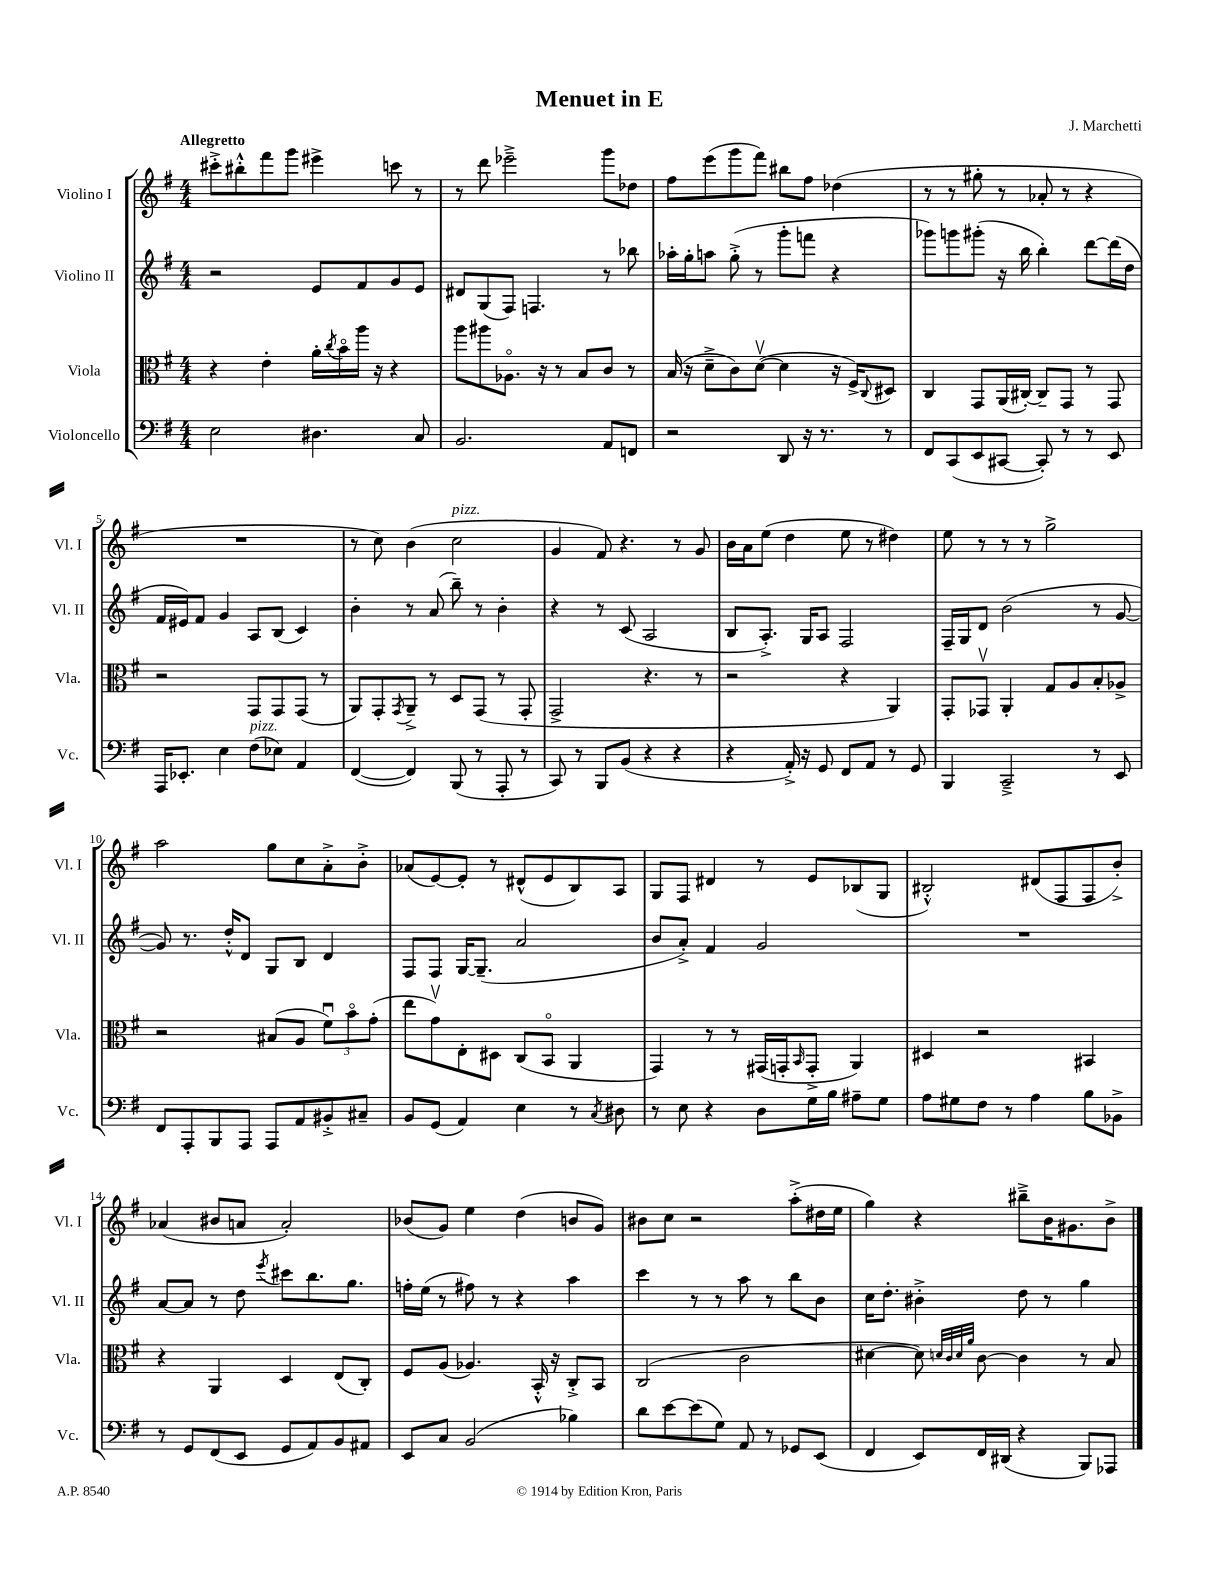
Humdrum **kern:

**kern	**kern	**kern	**kern
*part4	*part3	*part2	*part1
*staff4	*staff3	*staff2	*staff1
*I"Violoncello	*I"Viola	*I"Violino II	*I"Violino I
*I'Vc.	*I'Vla.	*I'Vl. II	*I'Vl. I
*clefF4	*clefC3	*clefG2	*clefG2
*k[f#]	*k[f#]	*k[f#]	*k[f#]
*M4/4	*M4/4	*M4/4	*M4/4
=1	=1	=1	=1
!	!	!	!LO:TX:a:B:t=Allegretto
2E\	4r	2r	8ccc#X'^\L
.	.	.	8bb#X'^^\
.	4e'\	.	8fff#\
.	.	.	8ggg\J
4.D#X\	16a'\LL	8e/L	4eee#X^\
.	8qcc/	.	.
.	16b\	.	.
.	16aa\JJ	8f#/	.
.	16r	.	.
.	4r	8g/	8cccn\
8C/	.	8e/J	8r
=2	=2	=2	=2
2.BB/	8aa\L	8d#X/L	8r
.	8aa#X\	(8G/	8ddd\
.	8.A-X\J	8F#/J)	2eee-X~^\
.	.	4.Fn/	.
.	16r	.	.
.	8r	.	.
.	8B/L	.	.
8AA/L	8c/J	8r	8ggg\L
8FFn/J	8r	8bb-X\	8dd-X\J
=3	=3	=3	=3
2r	(16B/	16aa-X'\LL	8ff#\L
.	16r	16gg'\J	.
.	8d~^\L	8aan\J	(8eee\
.	8c\)	(8gg'^\	8ggg\
.	([8dv\J	8r	8fff#\J)
8DD/	4d\]	8ggg'\L	8bb#X\L
16r	.	8fffn\J	8ff#\J
8.r	.	.	.
.	16r	4r	(4dd-X\
.	16F#^/KL)	.	.
.	8qqC/	.	.
8r	8D#X/J	.	.
=4	=4	=4	=4
8FF#/L	4C/	8ggg-X\L)	8r
(8CC/	.	8gggn\	8r
8EE/	8GG/L	(8ggg#X'\J	8gg#X'\
[8CC#X/J	(16AA/L	16r	8r
.	[16C#X'/JJ)	16bb\	.
8CC#'/])	8C#~/L]	4bb'\)	8a-X'/
8r	8GG/J	.	8r
8r	8r	[8ddd\L	4r
8EE/	8GG/	(16ddd\L]	.
.	.	16dd\JJ	.
!!LO:LB:g=z
=5	=5	=5	=5
16AAA/KL	2r	16f#/LL	1r
8.EE-X'/J	.	16e#X/J)	.
.	.	8f#/J	.
4E\	.	4g/	.
!LO:TX:a:i:t=pizz.	!	!	!
(8F#\L	8GG/L	8A/L	.
8E-X\J)	8GG/	(8B/J	.
4AA/	(8GG/J	4c/)	.
.	8r	.	.
=6	=6	=6	=6
([4FF#/	8AA/L)	4b'\	8r
.	8GG'/	.	8cc\)
.	8qGG/	.	.
4FF#/])	8AA~^/J	8r	(4b\
.	8r	(8a/	.
!	!	!	!LO:TX:a:i:t=pizz.
(8BBB/	8D/L	8bb~\)	2cc\
8r	(8GG/J	8r	.
8AAA'/	8r	4b'\	.
8r	8GG'/	.	.
=7	=7	=7	=7
8CC/)	2GG^/	4r	4g/
8r	.	.	.
8BBB/L	.	8r	8f#/)
(8BB/J	.	(8c/	4.r
4r	4.r	2A/	.
4r	.	.	8r
.	8r	.	8g/
=8	=8	=8	=8
4r	2r	8B/L	16b\LL
.	.	.	16a\J
.	.	8.A'^/J)	(8ee\J
16AA'^/)	.	.	4dd\
16r	.	16G/KL	.
8GG/	.	8A/J	.
8FF#/L	4r	2F#/	8ee\
8AA/J	.	.	8r
8r	4AA/)	.	4dd#X\)
8GG/	.	.	.
=9	=9	=9	=9
4BBB/	8GG'/L	16F#~/LL	8ee\
.	.	16G/J	.
.	8GG-Xv/J	8d/J	8r
2CC~^/	4AA'/	(2b\	8r
.	.	.	8r
.	8G/L	.	2gg^\
.	8A/	.	.
8r	8B'/	8r	.
8EE/	8A-X^/J	[8g/	.
!!LO:LB:g=z
=10	=10	=10	=10
8FF#/L	2r	8g/])	2aa\
8AAA'/	.	8.r	.
8BBB/	.	.	.
.	.	16dd'^^/KL	.
8AAA/J	.	8d/J	.
8AAA/L	(8B#X/L	8G/L	8gg\L
8AA/	8A/J	8B/J	8cc\
8BB#X'^/	12f#u\L)	4d/	8a'^\
.	12b\	.	.
8C#X~/J	.	.	8b'^\J
.	(12g'\J	.	.
=11	=11	=11	=11
8BB/L	8ee\L	8F#/L	(8a-X/L
(8GG/J	8gv\)	8F#/J	[8e/)
4AA/)	8E'\	[16G/KL	8e'/J]
.	.	(8.G~/J]	.
.	8D#X\J	.	8r
4E\	(8C/L	2a/	(8d#X^^/L
.	8BB/J	.	8e/
8r	4AA/	.	8B/)
8qC/	.	.	.
8D#X\	.	.	8A/J
=12	=12	=12	=12
8r	4GG/)	8b/L	8G/L
8E\	.	8a'^/J)	8F#/J
4r	8r	4f#/	4d#X/
.	8r	.	.
8D\L	(16GG#X/LL	2g/	8r
.	16GGn'/J	.	.
.	16qqBB/	.	.
16G\L	8GG'^/J	.	8e/L
16B\JJ	.	.	.
8A#X~\L	4AA/)	.	(8B-X/
8G\J	.	.	8G/J
=13	=13	=13	=13
8A\L	4D#X/	1r	2B#X'^^/)
8G#X\	.	.	.
8F#\J	2r	.	.
8r	.	.	.
4A\	.	.	(8d#X/L
.	.	.	8F#/
8B\L	4BB#X/	.	8F#/
8BB-X^\J	.	.	8b'^/J)
!!LO:LB:g=z
=14	=14	=14	=14
8r	4r	[8a/L	(4a-X/
8GG/L	.	8a/J]	.
(8FF#/	4AA/	8r	8b#X/L
8EE/J	.	8dd\	8an/J
.	.	8qeee/	.
8GG/L	4D/	8ccc#X\L	2a'/)
8AA/)	.	8.bb\	.
8BB/	(8E/L	.	.
.	.	8.gg\J	.
8AA#X/J	8C'/J)	.	.
=15	=15	=15	=15
8EE/L	8F#/L	16ffn'\LL	(8b-X/L
.	.	(16ee\JJ	.
8C/J	(8A/J	8r	8g/J)
(2BB/	4.A-X/)	8ff#X\)	4ee\
.	.	8r	.
.	.	4r	(4dd\
.	16BB'^^/	.	.
.	16r	.	.
4B-X\)	8C'^/L	4aa\	8bn/L
.	8BB/J	.	8g/J)
=16	=16	=16	=16
8d\L	(2C/	4ccc\	8b#X\L
[8e\	.	.	8cc\J
(8e\]	.	8r	2r
8G\J)	.	8r	.
8AA/	2c\	8aa\	.
8r	.	8r	.
8GG-X/L	.	8bb\L	(8aa'^\L
(8EE/J	.	8b\J	16dd#X\L
.	.	.	16ee\JJ
=17	=17	=17	=17
4FF#/	[4d#X\	16cc\KL	4gg\)
.	.	8.dd'\J	.
8EE/L)	8d#\])	4b#X'^\	4r
.	32qqdn/LLL	.	.
.	32qqc/	.	.
.	32qqd/	.	.
.	32qqa/JJJ	.	.
16FF#/L	[8c\	.	.
(16DD#X/JJ	.	.	.
4r	4c\]	8dd\	8bb#X~^\L
.	.	8r	16b\K
.	.	.	8.g#X\
8BBB/L)	8r	4gg\	.
8AAA-X/J	8B/	.	8b^\J
==	==	==	==
*-	*-	*-	*-
